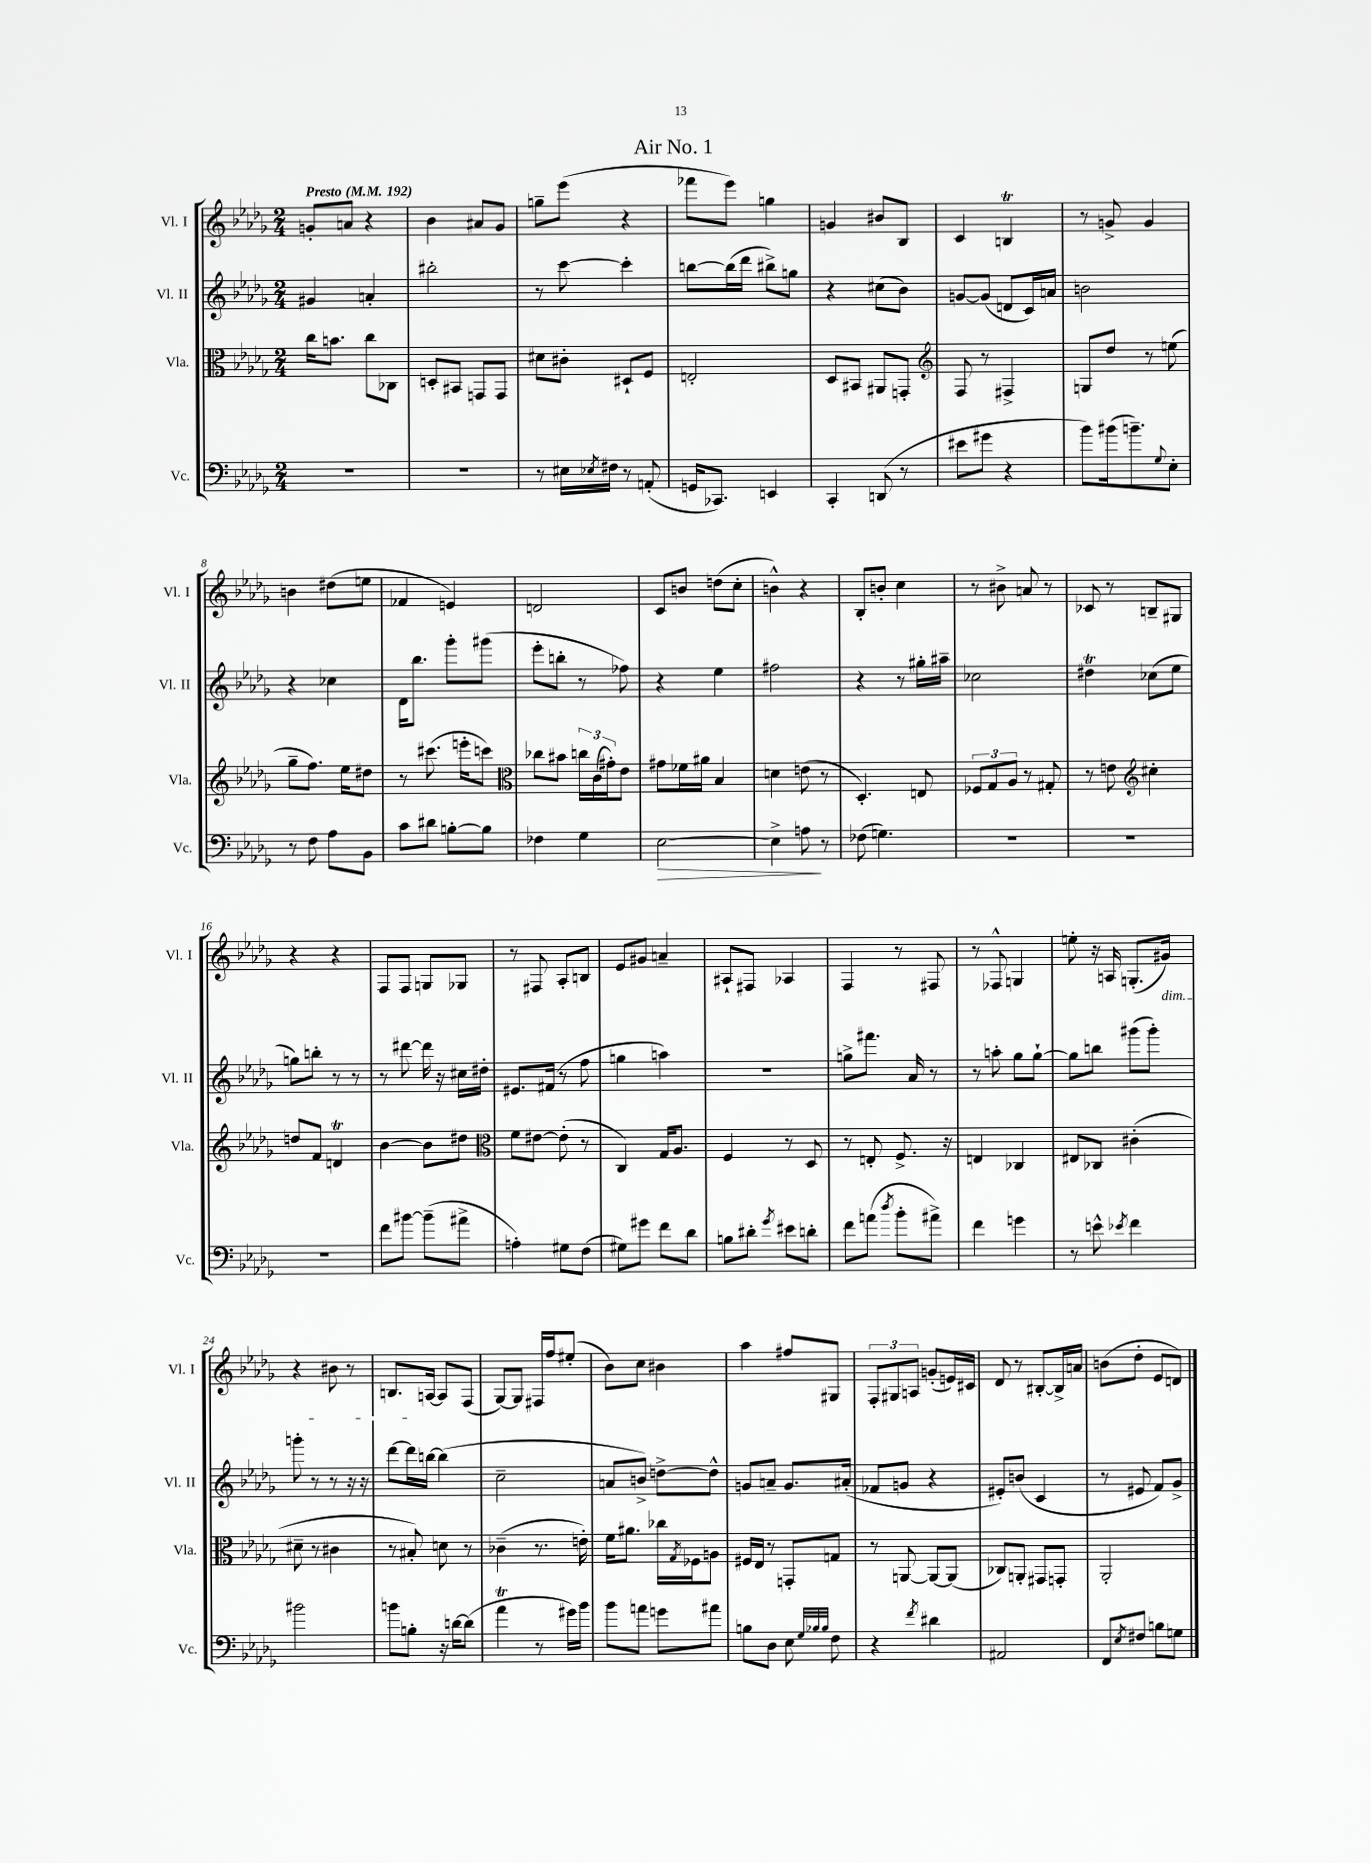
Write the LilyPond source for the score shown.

\header { title = "Air No. 1" }
<<
\new StaffGroup <<
\new Staff = "s0" \with { instrumentName = "Vl. I" shortInstrumentName = "Vl. I" } {
    \clef treble \key des \major \numericTimeSignature \time 2/4 \tempo "Presto" 4 = 192
    g'8-. a'8 r4 |
    bes'4 ais'8 ges'8 |
    g''8-- ees'''8( r4 |
    fes'''8 ees'''8) g''4 |
    g'4 bis'8 bes8 |
    c'4 b4\trill |
    r8 g'8-> g'4 |
    b'4 dis''8( e''8 |
    fes'4 e'4) |
    d'2 |
    c'8 b'8 d''8( c''8-. |
    b'4-^) r4 |
    bes8-. b'8-. c''4 |
    r8 bis'8-> a'8 r8 |
    ces'8 r8 b8-- gis8 |
    r4 r4 |
    f8 f8 g8 ges8 |
    r8 fis8 aes8-. b8 |
    ees'8 gis'8 a'4-- |
    ais8-! fis8 aes4 |
    f4 r8 fis8 |
    r8 fes8-^ g4 |
    e''8-. r16 a16 g8.-.( gis'16\dim) |
    r4 bis'8 r8 |
    b8. a16~\! a8 f8( |
    ges8~) ges8 fis16 f''16 eis''8-.( |
    bes'8) c''8 bis'4 |
    aes''4 fis''8 gis8 |
    \tuplet 3/2 { f8-. gis8 a8 } g'8-.( e'16) cis'16 |
    des'8 r8 bis8~-. bis16-> a'16 |
    b'8( des''8-. ees'8 d'8) \bar "|." |
}
\new Staff = "s1" \with { instrumentName = "Vl. II" shortInstrumentName = "Vl. II" } {
    \clef treble \key des \major \numericTimeSignature \time 2/4
    gis'4 a'4-. |
    bis''2-. |
    r8 c'''8~ c'''4-. |
    b''8~ b''16( des'''16 bis''8->) g''8 |
    r4 cis''8( bes'8) |
    g'8~ g'8( d'8 c'16) a'16 |
    b'2 |
    r4 ces''4 |
    des'16 bes''8. ges'''8-. gis'''8( |
    ees'''8-. b''8-. r8 fes''8) |
    r4 ees''4 |
    fis''2 |
    r4 r8 gis''16-. ais''16-- |
    ces''2 |
    dis''4\trill ces''8( ees''8 |
    g''8) b''8-. r8 r8 |
    r8 dis'''8~ dis'''16 r16 cis''16 dis''16-. |
    eis'8. fis'16( r8 f''8 |
    g''4 a''4) |
    R2 |
    g''8-> fis'''8. aes'16 r8 |
    r8 a''8-. ges''8 ges''8~-! |
    ges''8 b''8 gis'''8( gis'''8-.) |
    g'''8-. r8 r8 r16 r16 |
    des'''8~ des'''16 b''16~ b''4( |
    c''2-- |
    a'8 b'8->) d''8~-> d''8-^ |
    g'8 a'8-- g'8. ais'16-.( |
    fes'8 g'8 r4 |
    eis'8-.) b'8( c'4 |
    r8 eis'8 f'8) ges'8-> \bar "|." |
}
\new Staff = "s2" \with { instrumentName = "Vla." shortInstrumentName = "Vla." } {
    \clef alto \key des \major \numericTimeSignature \time 2/4
    c''16 b'8. c''8 ces8 |
    d8-. bis,8 g,8 g,8 |
    dis'8 cis'8-. dis8-! f8 |
    e2-. |
    des8 bis,8 ais,8 g,8-. |
    \clef treble f8 r8 fis4-> |
    g8 des''8 r8 e''8( |
    ges''8-- f''8.) ees''16 dis''8 |
    r8 cis'''8.( e'''16-. c'''8) |
    \clef alto ces''8 bis'8 \tuplet 3/2 { c''16 c'16( gis'16-.) } ees'8 |
    gis'8 fes'16 ais'16 bes4 |
    d'4 e'8( r8 |
    des4.-.) e8 |
    \tuplet 3/2 { fes8 ges8 aes8 } r8 gis8-. |
    r8 e'8 \clef treble cis''4-. |
    d''8 f'8 d'4\trill |
    bes'4~ bes'8 dis''8 |
    \clef alto f'8 eis'8~ eis'8-.( r8 |
    c4) ges16 aes8. |
    f4 r8 des8 |
    r8 e8-. f8.-> r16 |
    e4 ces4 |
    eis8 ces8 cis'4-.( |
    dis'8-- r8 cis'4 |
    r8 bis8-.) d'8 r8 |
    ces'4--( r8. e'16-.) |
    f'16 ais'8. ces''16 \acciaccatura { ges8 } fes16 a8 |
    fis16 ees16 r8 g,8-. g8 |
    r8 a,8~ a,8~ a,8( |
    ces8) a,8-. gis,8 g,8-. |
    aes,2-. \bar "|." |
}
\new Staff = "s3" \with { instrumentName = "Vc." shortInstrumentName = "Vc." } {
    \clef bass \key des \major \numericTimeSignature \time 2/4
    R2 |
    r2 |
    r8 eis16 \acciaccatura { ees8 } fis16 r8 a,8-.( |
    g,16 ces,8.) e,4 |
    c,4-. d,8( r8 |
    eis'8 gis'8 r4 |
    bes'8) bis'16( b'8.--) \appoggiatura { ges8 } ees8-. |
    r8 f8 aes8 bes,8 |
    c'8 dis'8 b8~-. b8 |
    fes4 ges4 |
    ees2~\> |
    ees4-> a8\! r8 |
    fes8( g4.) |
    R2 |
    R2 |
    R2 |
    f'8 bis'8~ bis'8--( ais'8-> |
    a4-.) gis8 f8( |
    gis8) gis'8 f'8 des'8 |
    b8 dis'8-. \acciaccatura { ges'8 } eis'8 d'8-. |
    f'8 a'8( \acciaccatura { des''8 } bes'8-. ais'8->) |
    f'4 g'4 |
    r8 e'8-^ \acciaccatura { ees'8 } f'4 |
    bis'2 |
    b'8 b8-. r16 d'16~ d'8( |
    aes'4\trill r8 gis'16) bes'16 |
    bes'8 a'8 g'8 ais'8 |
    b8 des8 ees8 \grace { ges32 bes32 bes32 } f8 |
    r4 \acciaccatura { f'8 } dis'4 |
    ais,2 |
    f,8 \acciaccatura { ees8 } fis8 b8 g8 \bar "|." |
}
>>
>>
